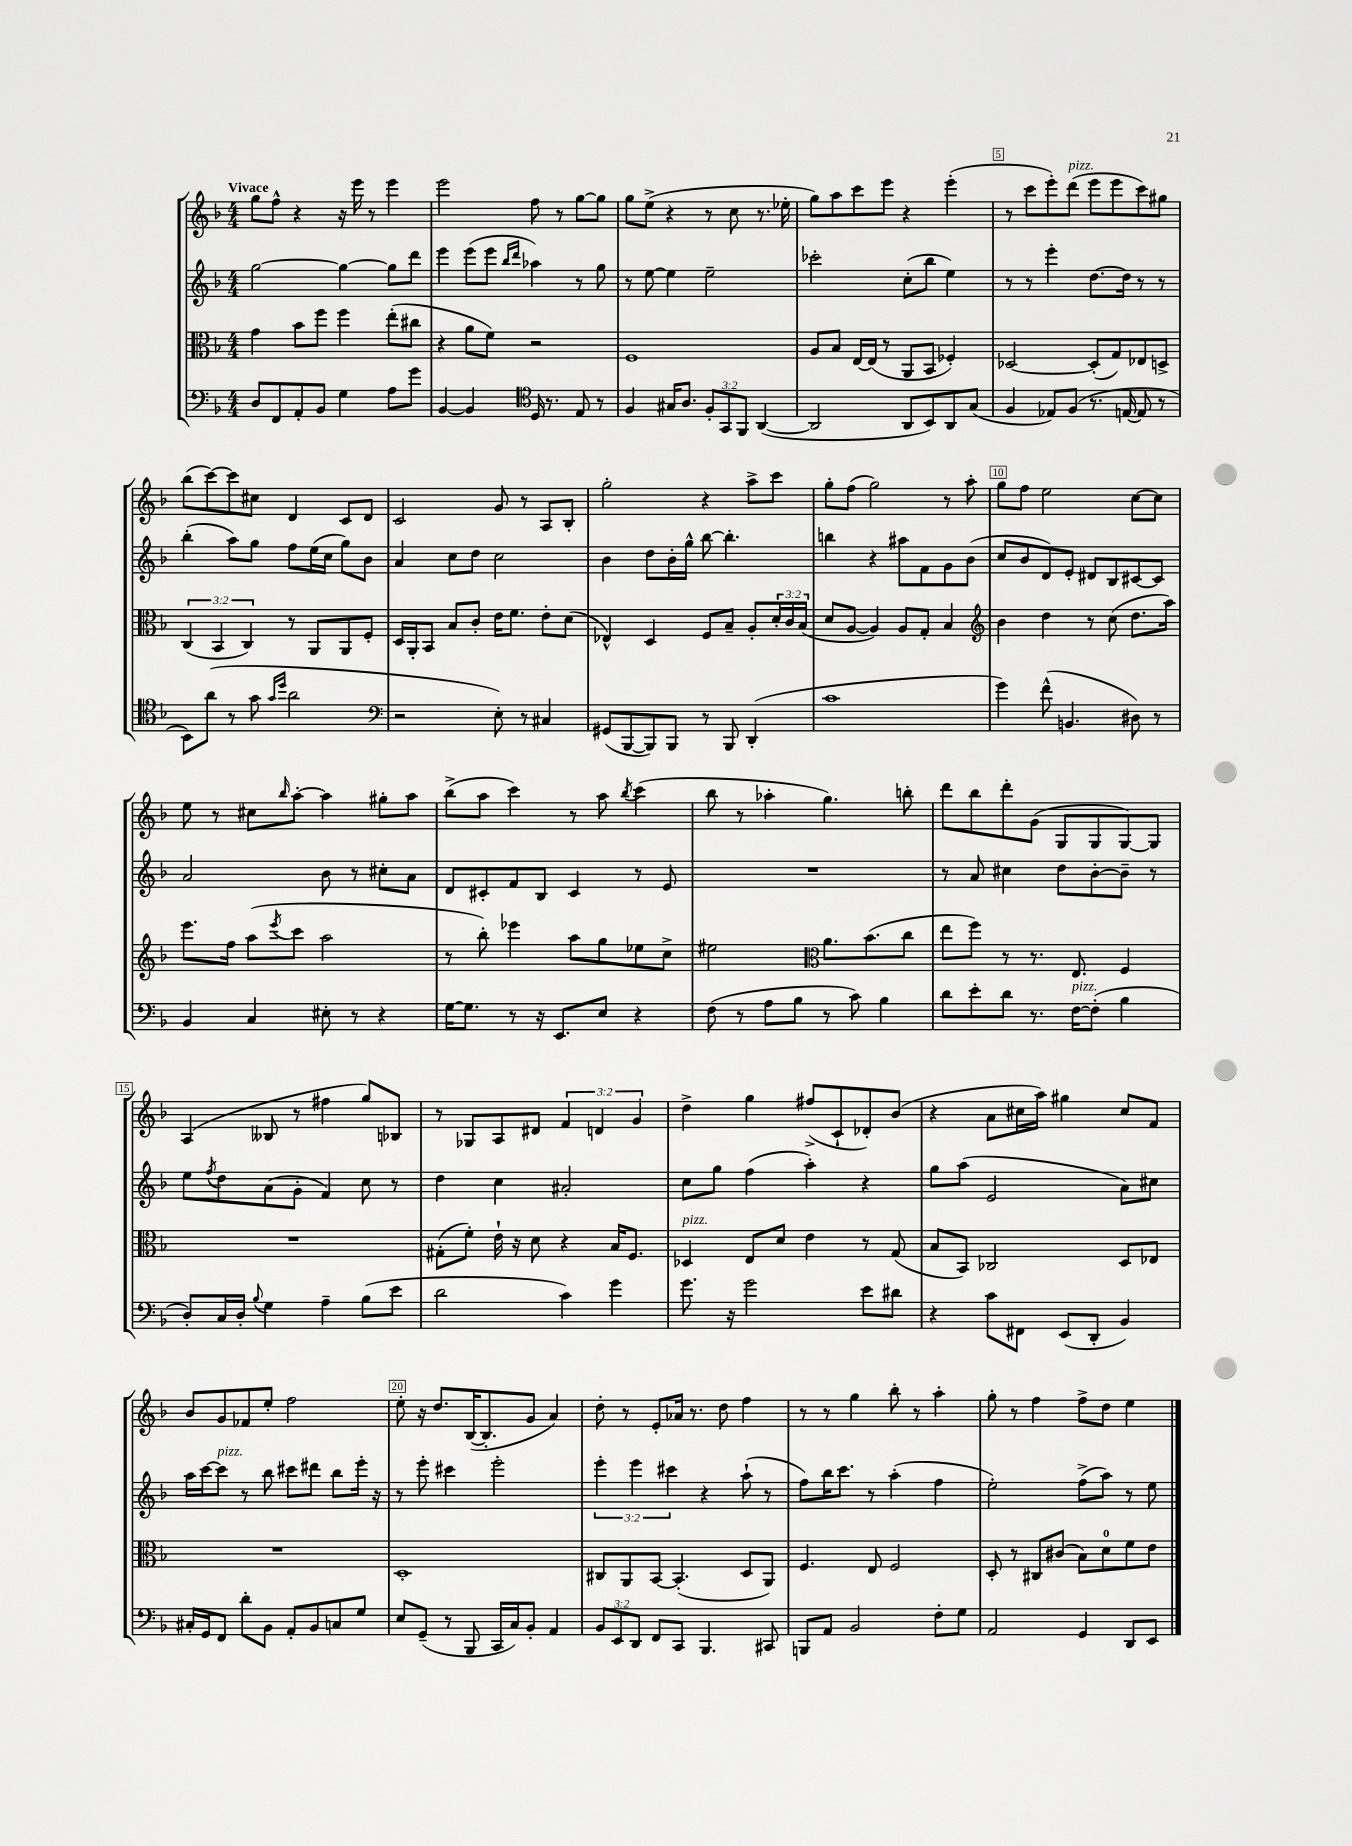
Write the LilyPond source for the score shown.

<<
\new StaffGroup <<
\new Staff = "s0" {
    \clef treble \key f \major \numericTimeSignature \time 4/4 \override Staff.TupletNumber.text = #tuplet-number::calc-fraction-text \tempo "Vivace"
    g''8 f''8-^ r4 r16 e'''16 r8 e'''4 |
    e'''2 f''8 r8 g''8~ g''8 |
    g''8 e''8->( r4 r8 c''8 r8. ees''16-. |
    g''8) a''8 c'''8 e'''8 r4 e'''4-.( |
    r8 c'''8 e'''8-.) d'''8^\markup { \italic "pizz." }( e'''8 e'''8 c'''8) gis''8 |
    bes''8( c'''8~) c'''8 cis''8 d'4 c'8 d'8 |
    c'2 g'8 r8 a8 bes8-. |
    g''2-. r4 a''8-> c'''8 |
    g''8-. f''8( g''2) r8 a''8-. |
    g''8 f''8 e''2 c''8~ c''8 |
    e''8 r8 cis''8 \grace { bes''16 } a''8~-. a''4 gis''8-. a''8 |
    bes''8->( a''8 c'''4) r8 a''8 \acciaccatura { bes''8 } c'''4( |
    bes''8 r8 aes''4-. g''4.) b''8-. |
    d'''8 bes''8 d'''8-. g'8( g8 g8 g8~) g8 |
    a4( beses8 r8 fis''4 g''8) bes8 |
    r8 ges8 a8 dis'8 \tuplet 3/2 { f'4 d'4 g'4 } |
    d''4-> g''4 fis''8->( c'8-! des'8-.) bes'8( |
    r4 a'8 cis''16 a''16) gis''4 cis''8 f'8 |
    bes'8 g'8 fes'8 e''8-. f''2 |
    e''8-. r16 d''8. bes16~( bes8.-. g'8 a'4) |
    d''8-. r8 e'8-. aes'16 r8. d''8 f''4 |
    r8 r8 g''4 bes''8-. r8 a''4-. |
    g''8-. r8 f''4 f''8-> d''8 e''4 \bar "|." |
}
\new Staff = "s1" {
    \clef treble \key f \major \numericTimeSignature \time 4/4 \override Staff.TupletNumber.text = #tuplet-number::calc-fraction-text
    g''2~ g''4~ g''8 d'''8 |
    e'''4 e'''8( e'''8 \grace { bes''16 d'''16 } aes''4) r8 g''8 |
    r8 e''8~ e''4 e''2-- |
    ces'''2-. c''8-.( bes''8 e''4) |
    r8 r8 e'''4-. d''8.~ d''16 r8 r8 |
    bes''4-.( a''8) g''8 f''8 e''16( c''16 g''8) bes'8 |
    a'4 c''8 d''8 c''2 |
    bes'4 d''8 bes'16-. g''16-^ bes''8~ bes''4.-. |
    b''4 r4 ais''8 f'8 g'8 bes'8( |
    c''8 bes'8 d'8) e'8-. dis'8 bes8 cis'8~ cis'8 |
    a'2 bes'8 r8 cis''8-. a'8 |
    d'8 cis'8-. f'8 bes8 cis'4 r8 e'8 |
    R1 |
    r8 a'8 cis''4 d''8 bes'8~-. bes'8-- r8 |
    e''8 \acciaccatura { f''8 } d''8 a'8( g'8-. f'4) c''8 r8 |
    d''4 c''4 ais'2-. |
    c''8 g''8 f''4( a''4-.) r4 |
    g''8 a''8( e'2 a'8) cis''8 |
    a''16 c'''16~ c'''8^\markup { \italic "pizz." } r8 bes''8 cis'''8 dis'''8 bes''8 e'''16-. r16 |
    r8 e'''8-. cis'''4 e'''2-. |
    \tuplet 3/2 { e'''4-. e'''4 cis'''4 } r4 a''8-!( r8 |
    f''8) bes''16 c'''8. r8 a''4-.( f''4 |
    e''2-.) f''8->( a''8) r8 e''8 \bar "|." |
}
\new Staff = "s2" {
    \clef alto \key f \major \numericTimeSignature \time 4/4 \override Staff.TupletNumber.text = #tuplet-number::calc-fraction-text
    g'4 bes'8 f''8 f''4 e''8-.( cis''8 |
    r4 a'8 f'8) r2 |
    f1 |
    a8 bes8 e16~ e16( r8 a,8 bes,8 fes4-.) |
    des2~ des8-.( g8) ees8 d8-> |
    \tuplet 3/2 { c4( bes,4 c4) } r8 a,8 a,8 f8-. |
    d16 a,16-. bes,8 bes8 c'8-. e'16 f'8. e'8-. d'8( |
    ees4-^) d4 f8 bes8-- a8-. \tuplet 3/2 { d'16-. c'16 bes16( } |
    d'8 a8~ a4) a8 g8-. bes4 |
    \clef treble bes'4 d''4 r8 c''8( d''8. a''16) |
    e'''8. f''16 a''8( \acciaccatura { e'''8 } c'''8 a''2 |
    r8 bes''8-.) ees'''4 a''8 g''8 ees''8 c''8-> |
    eis''2 \clef alto a'8. bes'8.( c''8 |
    e''8 f''8) r8 r8. e8. f4 |
    R1 |
    gis8-.( f'8-.) e'16-! r16 d'8 r4 bes16 f8. |
    des4^\markup { \italic "pizz." } e8 d'8 e'4 r8 g8( |
    bes8 bes,8) ces2 d8 ees8 |
    R1 |
    d1-. |
    cis8 a,8 bes,8~ bes,4.-.( d8 a,8) |
    f4. e8 f2 |
    d8-. r8 cis8 cis'8( bes8) d'8-0 f'8 e'8 \bar "|." |
}
\new Staff = "s3" {
    \clef bass \key f \major \numericTimeSignature \time 4/4 \override Staff.TupletNumber.text = #tuplet-number::calc-fraction-text
    d8 f,8 a,8-. bes,8 g4 a8 g'8 |
    bes,4~ bes,4 \clef tenor d16 r8. e8 r8 |
    f4 gis16 a8. \tuplet 3/2 { f8-. g,8 f,8 } a,4~( |
    a,2 a,8 bes,8) a,8 g8( |
    f4 ees8) f8( r8. e16~ e8 r8 |
    bes,8) a'8( r8 g'8 \grace { g'16 d''16 } a'2 |
    \clef bass r2 e8-.) r8 cis4 |
    gis,8( bes,,8~ bes,,8) bes,,8 r8 bes,,8 d,4-.( |
    c'1 |
    g'4) f'8-^( b,4. dis8) r8 |
    bes,4 c4 eis8-. r8 r4 |
    g16~ g8. r8 r16 e,8. e8 r4 |
    f8( r8 a8 bes8 r8 c'8) bes4 |
    d'8 e'8-. d'8 r8. f16~^\markup { \italic "pizz." } f8-.( bes4 |
    d8-.) c16 d16-. \appoggiatura { bes8 } g4 a4-- bes8( e'8 |
    d'2 c'4) g'4 |
    g'8. r16 g'2 e'8 dis'8 |
    r4 c'8 fis,8 e,8( d,8-. bes,4) |
    cis16-. g,16 f,8 d'8-. bes,8 a,8-. bes,8 c8 g8 |
    e8 g,8--( r8 bes,,8 c,16 c16) bes,8-. a,4 |
    \tuplet 3/2 { bes,8 e,8 d,8 } f,8 c,8 bes,,4. cis,8 |
    b,,8 a,8 bes,2 f8-. g8 |
    a,2 g,4 d,8 e,8 \bar "|." |
}
>>
>>
\layout { \context { \Score \override BarNumber.break-visibility = ##(#f #t #t) barNumberVisibility = #(every-nth-bar-number-visible 5) \override BarNumber.stencil = #(make-stencil-boxer 0.1 0.3 ly:text-interface::print) } }
